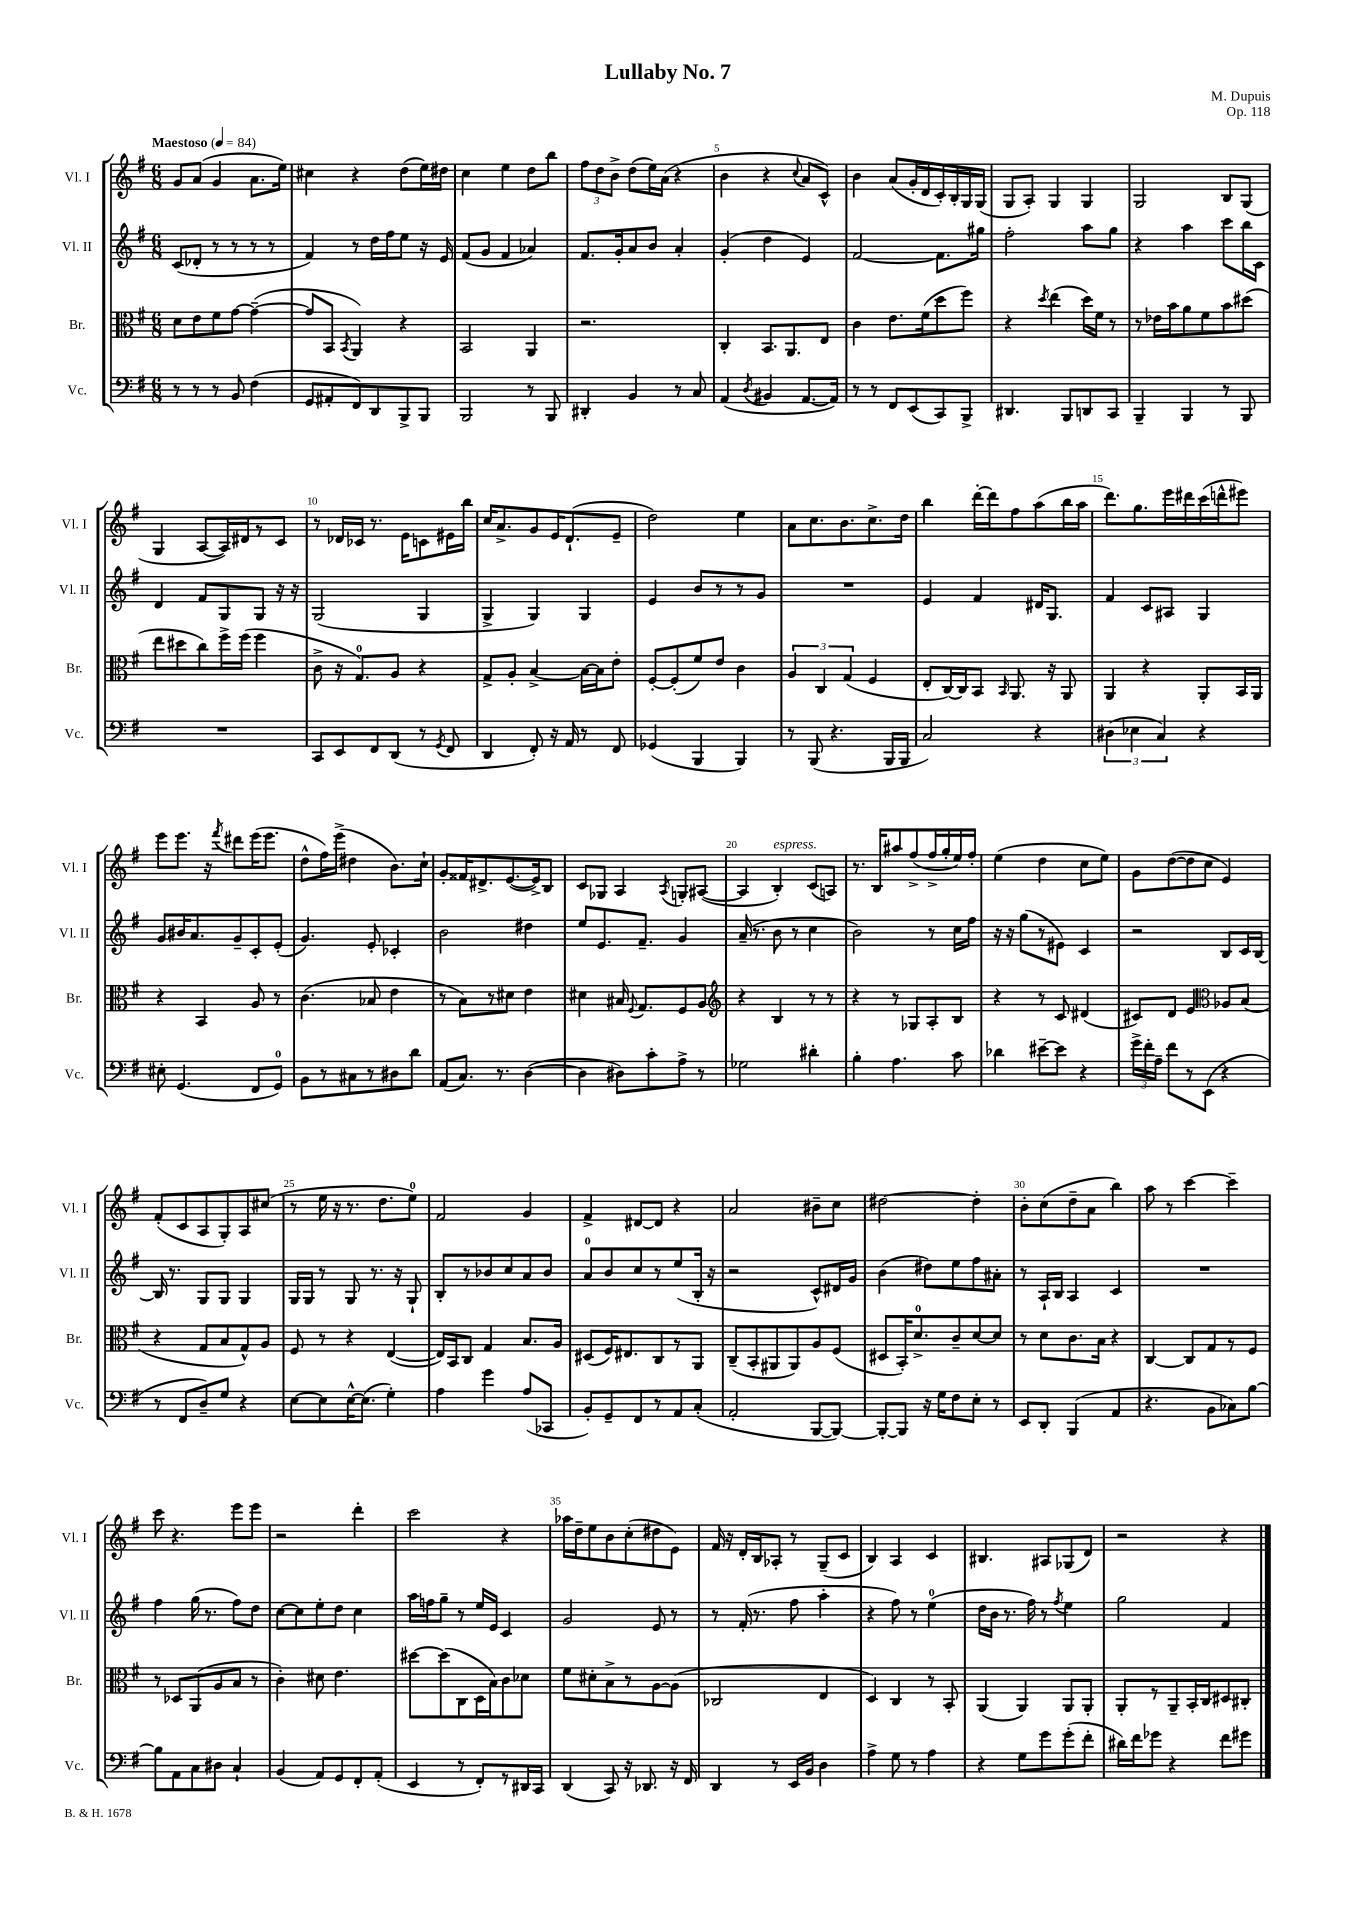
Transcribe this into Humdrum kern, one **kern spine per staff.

**kern	**kern	**kern	**kern
*staff4	*staff3	*staff2	*staff1
*clefF4	*clefC3	*clefG2	*clefG2
*k[f#]	*k[f#]	*k[f#]	*k[f#]
*M6/8	*M6/8	*M6/8	*M6/8
*MM84	*MM84	*MM84	*MM84
8r	8d\L	(8c/L	8g/L
8r	8e\	8d-'/J	(8a/J
8r	8f#\	8r	4g/
8BB/	[8g\J	8r	.
(4F#\	(4g~\_	8r	8.a\L
.	.	8r	.
.	.	.	16ee\Jk)
=	=	=	=
8GG/L	8g/]L	4f#/)	4cc#\
8AA#'/	8BB/J	.	.
.	8qBB/	.	.
8FF#/)	4AA/)	8r	4r
8DD/	.	16dd\LL	.
.	.	16ff#\J	.
8BBB^/	4r	8ee\J	(8dd\L
8BBB/J	.	16r	16ee\L)
.	.	16e/	16dd#\JJ
=	=	=	=
2BBB/	2BB/	(8f#/L	4cc\
.	.	8g/J	.
.	.	4f#/	4ee\
8r	4AA/	4a-/)	8dd\L
8BBB/	.	.	8bb\J
=	=	=	=
4DD#'/	2.r	8.f#/L	12ff#\L
.	.	.	12dd\
.	.	.	12b^\J
.	.	16g'/k	.
4BB/	.	8a/	(8dd\L
.	.	8b/J	16ee\L)
.	.	.	(16a\JJ
8r	.	4a'/	4r
8C/	.	.	.
=	=	=	=
(4AA/	4C'/	(4g'/	4b\
8qD/	.	.	.
4BB#/	8.BB/L	4dd\	4r
.	8.AA/	.	.
.	.	.	8qqcc/
[8.AA/L	.	4e/)	8a/L
.	8E/J	.	8c^^/J)
16AA/]Jk)	.	.	.
=	=	=	=
8r	4c\	[2f#/	4b\
8r	.	.	.
8FF#/L	8.e\L	.	(8a/L
(8EE/	.	.	16g'/L
.	(16f#\k	.	16d/
8CC/)	8dd\	8.f#\]L	16c'/)
.	.	.	16B'/
8BBB^/J	8ff#\J)	.	16G/
.	.	16gg#\Jk	(16G/JJ
=	=	=	=
4.DD#/	4r	2ff#'\	8G/L
.	.	.	8A'/J)
.	8qdd/	.	.
.	(4ee\	.	4G/
8BBB/L	.	.	.
8DD/	16dd\LL)	8aa\L	4G/
.	16f#\JJ	.	.
8CC/J	8r	8gg\J	.
=	=	=	=
4BBB~/	8r	4r	2G/
.	16e-\LL	.	.
.	16b\J	.	.
4BBB/	8a\	4aa\	.
.	8f#\	.	.
8r	8b\	8ccc\L	8B/L
8BBB/	(8dd#\J	16bb\L	(8G/J
.	.	16c\JJ	.
=	=	=	=
2.r	8ee\L	4d/	4G/
.	8dd#\	.	.
.	8cc\)	8f#/L	[8A/L
.	16ff#^\L	8G/	16A/]L)
.	(16ff#\JJ	.	16d#/J
.	4ff#\	8G/J	8r
.	.	16r	8c/J
.	.	16r	.
=	=	=	=
8CC/L	8c^\	(2G/	8r
8EE/	16r	.	16d-/LL
.	8.G/L)	.	16c-/JJ
8FF#/	.	.	8.r
(8DD/J	8A/J	.	.
.	.	.	16e\LK
8r	4r	4G/	8c\
8qGG/	.	.	.
8FF#/	.	.	16e#\L
.	.	.	16bb\JJ
=	=	=	=
4DD/	8G^/L	4G^/	16cc/LK
.	.	.	8.a^/
.	8A'/J	.	.
8FF#'/)	[4B^/	4G/)	8g/
16r	.	.	16e/K
16AA/	.	.	(8.d`/
8r	16B\_LL	4G/	.
.	16B\]J	.	.
8FF#/	8e'\J	.	8e~/J
=	=	=	=
(4GG-/	[8F#'/L	4e/	2dd\)
.	(8F#'/]	.	.
4BBB/	8f#/)	8b/L	.
.	8e/J	8r	.
4BBB/)	4c\	8r	4ee\
.	.	8g/J	.
=	=	=	=
8r	6A/	2.r	8a\L
(8BBB/	.	.	8.cc\
.	6C/	.	.
4.r	.	.	.
.	.	.	8.b\
.	(6G/	.	.
.	4F#/	.	8.cc^\
16BBB/LL	.	.	.
16BBB/JJ	.	.	16dd\Jk
=	=	=	=
2C/)	8E'/L	4e/	4bb\
.	[16C/L)	.	.
.	16C/]J	.	.
.	8BB/J	4f#/	[16ddd'\LL
.	.	.	16ddd\]J
.	16qqBB/	.	.
.	8.AA/	.	8ff#\
4r	.	16d#/LK	(8aa\
.	16r	8.G/J	.
.	8AA/	.	16bb\L
.	.	.	16aa\JJ
=	=	=	=
(6D#\	4AA/	4f#/	8.ddd\L)
6E-\	.	.	.
.	.	.	8.gg\
.	4r	8c/L	.
6C/)	.	.	.
.	.	8A#/J	16eee\L
.	.	.	16ddd#\
4r	8AA'/L	4G/	(16ccc\
.	.	.	16ddd^^\J
.	16BB/L	.	8eee#\J)
.	16AA/JJ	.	.
=	=	=	=
8E#'\	4r	8g/L	8eee\L
(4.GG/	.	16b#/K	8.eee\J
.	.	8.a/	.
.	4BB/	.	.
.	.	.	16r
.	.	.	8qfff#/
.	.	8g~/	8ddd#\L
8FF#/L	8A/	8c'/	(16eee\K
.	.	.	8.eee\J
8GG/J)	8r	(8e'/J	.
=	=	=	=
8BB\L	(4.c\	4.g/)	8dd^^\L
8r	.	.	16ff#\L)
.	.	.	(16eee^\JJ
8C#\	.	.	4dd#\
8r	8B-/	8e'/	.
8D#\	4e\	4c-'/	8.b\L)
8d\J	.	.	.
.	.	.	16cc`\Jk
=	=	=	=
(8AA/L	8r	2b\	8g'/L
8.C/J)	8B\L)	.	16f##/K
.	.	.	8.d#^/
.	8r	.	.
8.r	.	.	.
.	8d#\J	.	([8.e/
([4D\	4e\	4dd#\	.
.	.	.	16e^/]k)
.	.	.	8B/J
=	=	=	=
4D\]	4d#\	8ee/L	8c/L
.	.	8.e/	8G-/J
8D#\L)	16B#/	.	4A/
.	8qqF#/	.	.
.	8.G/L	8.f#~/J	.
8c'\	.	.	.
.	.	.	8qA/
8A^\J	8F#/	4g/	8G'/L
8r	8A/J	.	([8A#/J
=	=	=	=
*	*clefG2	*	*
2G-\	4r	(16a~/	4A#/]
.	.	8.r	.
.	4B/	8b\	4B'/)
.	.	8r	.
4d#'\	8r	4cc\	(8c/L
.	8r	.	8A/J)
=	=	=	=
4B'\	4r	2b\)	8.r
.	.	.	16B/LK
4.A\	8r	.	8aa#/
.	8G-/L	.	(8ff#^/
.	8A'/	8r	16ff#^/L
.	.	.	16gg'/
8c\	8B/J	16cc\LL	16ee/)
.	.	16ff#\JJ	16ff#'/JJ
=	=	=	=
4d-\	4r	16r	(4ee\
.	.	16r	.
.	.	(8gg\L	.
[8e#~\L	8r	8r	4dd\
8e#\]J	8c/	8e#\J)	.
4r	(4d#/	4c/	8cc\L
.	.	.	8ee\J)
=	=	=	=
24g^\LL	8c#/L)	2r	8g\L
24f#'\	.	.	.
24A~\JJ	.	.	.
8f#\L	8d/J	.	([8dd\
8r	4e/	.	8dd\]
(8EE\J	.	.	8cc\J
*	*clefC3	*	*
4r	8A-/L	8B/L	4e/)
.	(8B/J	16c/L	.
.	.	[16B/JJ	.
=	=	=	=
8r	4r	16B/]	(8f#'/L
.	.	8.r	.
8FF#/L	.	.	8c/
8D~/)	8G/L	8G/L	8A/
8G/J	8B/	8G/J	8G'/)
4r	8G^^/)	4G/	8A/
.	8A/J	.	(8cc#/J
=	=	=	=
[8E\L	8F#/	16G/LL	8r
.	.	16G/JJ	.
8E\]	8r	8r	16ee\
.	.	.	16r
[16E^^\K	4r	8G/	8.r
(8.E\]J	.	.	.
.	.	8.r	.
.	.	.	8.dd\L
4G'\)	([4E/	.	.
.	.	16r	.
.	.	8G`/	8ee\J)
=	=	=	=
4A\	16E/]LL)	8B'/L	2f#/
.	16BB/J	.	.
.	8C/J	8r	.
4g\	4G/	8b-/	.
.	.	8cc/	.
(8A/L	8.B/L	8a/	4g/
8CC-/J	.	8b-/J	.
.	16A/Jk	.	.
=	=	=	=
8BB'/L)	(8D#/L	8a/L	4f#^/
8GG~/	16F#/K)	8b/	.
.	8.E#/	.	.
8FF#/	.	8cc/	[8d#/L
8r	8C/	8r	8d#/]J
8AA/	8r	(8ee/	4r
(8C'/J	8AA/J	16B'/Jk	.
.	.	16r	.
=	=	=	=
2AA'/	(8C~/L	2r	2a/
.	8BB'/	.	.
.	8AA#/	.	.
.	8AA#/)	.	.
[8BBB/L	8A/	8c^^/L)	8b#~\L
8BBB/_J)	(8F#/J	16d#/L	8cc\J
.	.	16g/JJ	.
=	=	=	=
8BBB'/_L	8D#/L	(4b\	[2dd#\
8BBB/]J	16BB'/K)	.	.
.	8.d^/	.	.
16r	.	8dd#\L)	.
16G\LK	.	.	.
8F#\	8c~/	8ee\	.
8E'\J	[8d/	8ff#\	4dd#'\]
8r	8d/]J	8a#'\J	.
=	=	=	=
8EE/L	8r	8r	8b'\L
8DD'/J	8d\L	16A`/LL	(8cc\
.	.	16B/JJ	.
(4BBB/	8.c\	4A/	8dd~\
.	.	.	8a\J
.	16B\Jk	.	.
4AA/	4r	4c/	4bb\)
=	=	=	=
4.r	[4C/	2.r	8aa\
.	.	.	8r
.	8C/]L	.	[4ccc\
8BB\L	8G/	.	.
8C-\)	8r	.	4ccc~\]
[8B\J	8F#/J	.	.
=	=	=	=
8B\]L	8r	4ff#\	8ccc\
8AA\	8D-/L	.	4.r
8C\	(8AA/	(16gg\	.
.	.	8.r	.
8D#\J	8A/	.	.
4C`/	8B/J	8ff#\L)	8eee\L
.	8r	8dd\J	8eee\J
=	=	=	=
(4BB/	4c'\)	[8cc\L	2r
.	.	8cc\]	.
8AA/L)	8d#\	8ee'\	.
8GG/	4.e\	8dd\J	.
8FF#'/	.	4cc\	4ddd'\
(8AA'/J	.	.	.
=	=	=	=
4EE/	[8dd#\L	16aa\LL	2ccc\
.	.	16ff\J	.
.	(8dd#\]	8gg~\J	.
8r	8C\	8r	.
8FF#'/L)	16D\L	16ee/LL	.
.	16B\J)	16e/JJ	.
8r	8c\	4c/	4r
16DD#/L	8d-\J	.	.
16CC/JJ	.	.	.
=	=	=	=
(4DD/	8f#\L	2g/	16aa-\LL
.	.	.	16dd~\J
.	8d#'\	.	8ee\
8CC/)	8B^\	.	8b\
16r	8r	.	(8cc'\
8.DD-/	.	.	.
.	[8A\	8e/	8dd#\
16r	(8A\]J	8r	8e\J)
16FF#/	.	.	.
=	=	=	=
4DD/	2C-/	8r	16f#/
.	.	.	16r
.	.	(16f#'/	16d'/LL
.	.	8.r	16B/J
8r	.	.	8A-'/J
16EE/LL	.	8ff#\	8r
16BB/JJ	.	.	.
4D\	4E/	4aa'\	(8G~/L
.	.	.	8c/J
=	=	=	=
4A^\	4D/)	4r	4B/)
8G\	4C/	8ff#\)	4A/
8r	.	8r	.
4A\	8r	(4ee\	4c/
.	8BB'/	.	.
=	=	=	=
4r	(4AA/	16dd\LL	4.B#/
.	.	16b\JJ	.
.	.	8.r	.
8G\L	4AA/)	.	.
.	.	16ff#\)	.
8g\	.	8r	8A#/L
.	.	8qff#/	.
(8g'\	8AA/L	4ee\	(8G-/
8f#'\J	8AA'/J	.	8d/J)
=	=	=	=
16d#\LL)	8AA'/L	2gg\	2r
16f#\J	.	.	.
8g-\J	8r	.	.
4r	8AA~/	.	.
.	16BB'/L	.	.
.	16C/J	.	.
8f#\L	8D#/	4f#/	4r
8g#\J	8C#'/J	.	.
==	==	==	==
*-	*-	*-	*-
